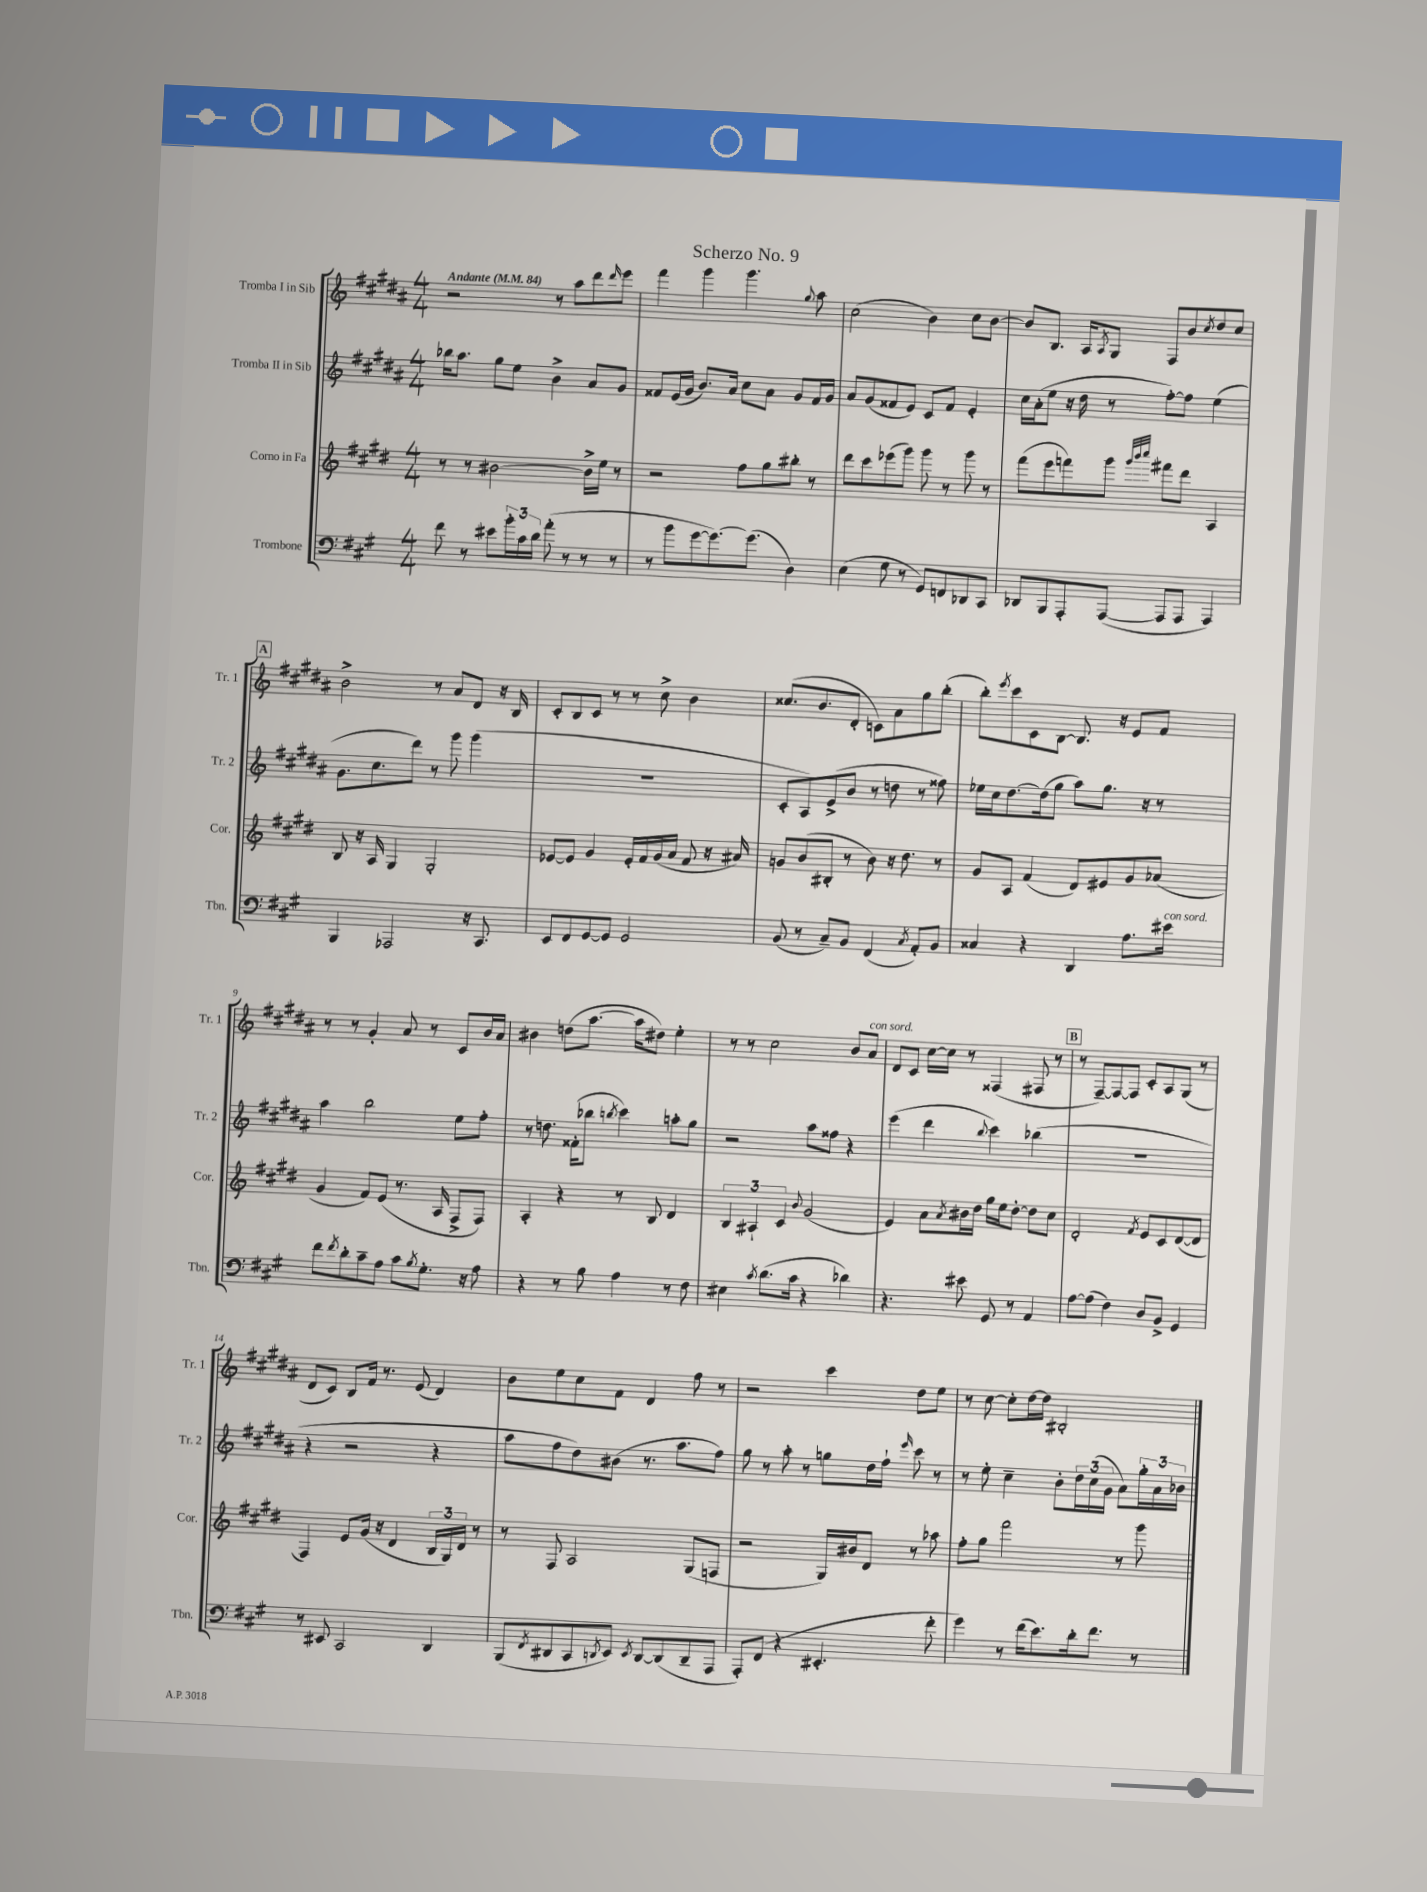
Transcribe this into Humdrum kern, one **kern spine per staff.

**kern	**kern	**kern	**kern
*staff4	*staff3	*staff2	*staff1
*clefF4	*clefG2	*clefG2	*clefG2
*k[f#c#g#]	*k[f#c#g#d#]	*k[f#c#g#d#a#]	*k[f#c#g#d#a#]
*M4/4	*M4/4	*M4/4	*M4/4
*MM84	*MM84	*MM84	*MM84
8f#\	8r	16bb-\LK	2r
.	.	8.aa#\J	.
8r	8r	.	.
8e#\L	[2b#\	8gg#\L	.
24b'\L	.	8ee\J	.
24c#\	.	.	.
24d\JJ	.	.	.
(8a'\	.	4b^\	8r
8r	.	.	8aa#\L
8r	16b#^\]LL	8a#/L	8ddd#\
.	16ee\JJ	.	.
.	.	.	16qqddd#/
8r	8r	8g#/J	8eee\J
=	=	=	=
8r	2r	8f##/L	4fff#\
8b\L	.	(16e/L	.
.	.	16g#/JJ	.
[8g#\	.	8.b/L)	4ggg#\
8.g#\_)	.	.	.
.	.	16a#/Jk	.
.	8ff#\L	8cc#\L	4.ggg#\
(8.g#\]J	.	.	.
.	8gg#\	8a#\J	.
4D\)	8bb#'\J	8g#/L	.
.	.	.	8qqgg#/
.	8r	16f##/L	8aa#\
.	.	16g#/JJ	.
=	=	=	=
(4E\	8ddd#\L	8a#/L	(2cc#\
.	8ccc#\	(8g#/	.
8G#\	(8eee-\	8f##/	.
8r	8ggg#\J)	8e/J)	.
8GG#/L)	8ggg#\	8c#/L	4b\)
8FF/	8r	8f##/J	.
8DD-/	8ggg#\	4e'/	8cc#\L
8CC#/J	8r	.	[8b\J
=	=	=	=
8DD-/L	(8fff#\L	16cc#\LL	8b/]L
.	.	(16a#'\J	.
8BBB/	8eee\	8ee\J	8.B/J
8AAA'/	8fff\)	16r	.
.	.	16dd#\	16A#/LK
.	.	.	8qA#/
([8AAA/J	8ggg#\J	8r	8G#/J
.	32qqggg#/LLL	.	.
.	32qqbbb/	.	.
.	32qqcccc#/JJJ	.	.
8AAA/]L	8fff#\L	[8ff#'\L)	8F#/L
8AAA/J	8ddd#\J	8ff#\]J	8b/
.	.	.	8qcc#/
4AAA/)	4A/	(4ee\	8dd#/
.	.	.	8cc#/J
=	=	=	=
4BBB/	8B/	8.g#\L	2b^\
.	16r	.	.
.	16A/	8.cc#\	.
2AAA-/	4G#/	.	.
.	.	8ddd#\J)	.
.	2G#'/	8r	8r
.	.	8ggg#\	8a#/L
16r	.	(4ggg#\	8d#/J
8.CC#/	.	.	.
.	.	.	16r
.	.	.	16B/
=	=	=	=
8EE/L	[8e-/L	1r	8c#'/L
8FF#/	8e-/]J	.	8B/
[8GG#/	4g#/	.	8c#/J
8GG#/]J	.	.	8r
2GG#/	16e-'/LL	.	8r
.	16f#/	.	.
.	(16g#/	.	8cc#^\
.	16a/JJ	.	.
.	8f#/	.	4b\
.	16r	.	.
.	16a#/)	.	.
=	=	=	=
(8BB/	8g/L	8c#'/L	(8.cc##/L
8r	(8b/	8A#/)	.
.	.	.	8.b/
8C#~/L)	8B#'/J	(8e^/	.
8BB/J	8r	8b/J	8d#'/J
(4FF#/	8b\)	8r	8c\L)
.	16r	8dd\	8a#\
.	8.dd#\	.	.
8qC#/	.	.	.
8AA'/L)	.	8r	8gg#\
8BB/J	8r	8ff##\)	(8bb'\J
=	=	=	=
4C##/	8g#/L	16ee-\LL	8bb'\L)
.	.	16cc#\J	.
.	.	.	8qeee/
.	8A/J	[8.dd#\	8ccc#\
4r	(4f#/	.	8c#\
.	.	(16dd#\]k	.
.	.	8gg#\J	[8B\J
4DD/	8d#/L)	8aa#\L)	8.B/]
.	8e#/	8.gg#\J	.
.	.	.	16r
8.A\L	8g#/	.	8e/L
.	.	16r	.
.	(8a-/J	8r	8f#/J
16e#\Jk	.	.	.
=	=	=	=
8f#\L	4g#/	4aa#\	8r
8qf#/	.	.	.
8d'\	.	.	8r
8c#~\	8f#/L)	2bb\	4g#'/
8A\J	(8e/J	.	.
8c#\L	8.r	.	8a#/
8qB/	.	.	.
8.G#'\J	.	.	8r
.	16A/	.	.
.	8F#^/L	8ee\L	8c#/L
16r	.	.	.
8A\	8F#/J)	8ff#'\J	16b/L
.	.	.	16a#/JJ
=	=	=	=
4r	4A'/	8r	4b#\
.	.	8.dd\	.
8r	4r	.	(8dd\L
.	.	(16f##'\LK	.
8B\	.	8bb-\J	[8.aa#\J
.	.	8qbb/	.
4A\	8r	4ccc#\)	.
.	.	.	16aa#\]LK
.	8B/	.	8dd#\J)
8r	4d#/	8aa'\L	4ee'\
8F#\	.	8gg#\J	.
=	=	=	=
4E#\	6B/	2r	8r
.	.	.	8r
.	6A#`/	.	.
8qc#/	.	.	.
(8.d\L	.	.	2cc#\
.	6c#/	.	.
16c#\Jk	.	.	.
.	8qqb/	.	.
4r	(2g#/	8aa#\L	.
.	.	8ff##\J	.
4d-\)	.	4r	8b/L
.	.	.	8a#/J
=	=	=	=
4.r	4e/)	(4eee\	8d#/L
.	.	.	8c#/J
.	8a\L	4ddd#\	[16cc#\LL
.	.	.	16cc#\]JJ
.	8qa/	.	.
8e#\	16b#\L	.	8r
.	16dd#\JJ	.	.
.	.	8qqbb/	.
8GG#/	16gg#\LL	4ccc#\)	(4F##/
.	16ee\J	.	.
8r	[8dd#'\J	.	.
4AA/	8dd#\]L	(4bb-\	8F#/
.	8cc#\J	.	8r
=	=	=	=
[8A\L	2d#'/	1r	8r
(8A\]J	.	.	[8F#~/L)
4F#\)	.	.	8F#/_
.	.	.	8F#/]J
.	8qf#/	.	.
8D/L	8e/L	.	8c#'/L
8BB^/J	8c#/	.	8A#/
4GG#/	([8d#/	.	(8G#/J
.	8d#/]J	.	8r
=	=	=	=
8r	4F#/)	4r	8d#/L
8EE#/	.	.	8c#/J)
2CC#/	8e/L	2r	8B/L
.	(16g#/Jk	.	16f#/Jk
.	16r	.	8.r
.	4d#/	.	.
.	.	.	(8e/
4DD/	24B/LL	4r	4d#/)
.	24G#/)	.	.
.	24d#/JJ	.	.
.	8r	.	.
=	=	=	=
(8BBB/L	8r	8aa#\L	8b\L
8qFF#/	.	.	.
8DD#/	8F#/	8ff#\	8ee\
8CC#/	2A/	8dd#\)	8cc#\
8qDD/	.	.	.
8EE/J)	.	(8b#\J	8f#\J
8qEE/	.	.	.
[8DD/L	.	8.r	4d#/
(8DD/]	.	.	.
.	.	8.aa#\L	.
8DD~/	(8G#/L	.	8ff#\
8AAA/J	8F/J	8ff#\J)	8r
=	=	=	=
8AAA'/L)	2r	8gg#\	2r
(8FF#/J	.	8r	.
4r	.	8aa#'\	.
.	.	8r	.
4.EE#'/	16G#/LL)	8gg\L	4ccc#\
.	16b#/J	.	.
.	8d#/J	16dd#\L	.
.	.	16ff#`\JJ	.
.	.	16qqeee/	.
.	8r	8ccc#\	8dd#\L
8f#'\	8aa-\	8r	8ee\J
=	=	=	=
4g#\)	8ff#'\L	8r	8r
.	8gg#\J	8ee'\	[8cc#\
8r	2fff#\	4cc#~\	8cc#'\]L
(16f#\LK	.	.	[16dd#\L
8.e\)	.	.	16dd#\]JJ
.	.	8b'\L	2B#'/
16d'\k	.	24dd#\L	.
.	.	(24cc#\	.
8.f#\J	.	.	.
.	.	24g#\JJ	.
.	8r	8a#\L)	.
8r	8ggg#\	24gg#'\L	.
.	.	24a#\	.
.	.	24b-\JJ	.
==	==	==	==
*-	*-	*-	*-
